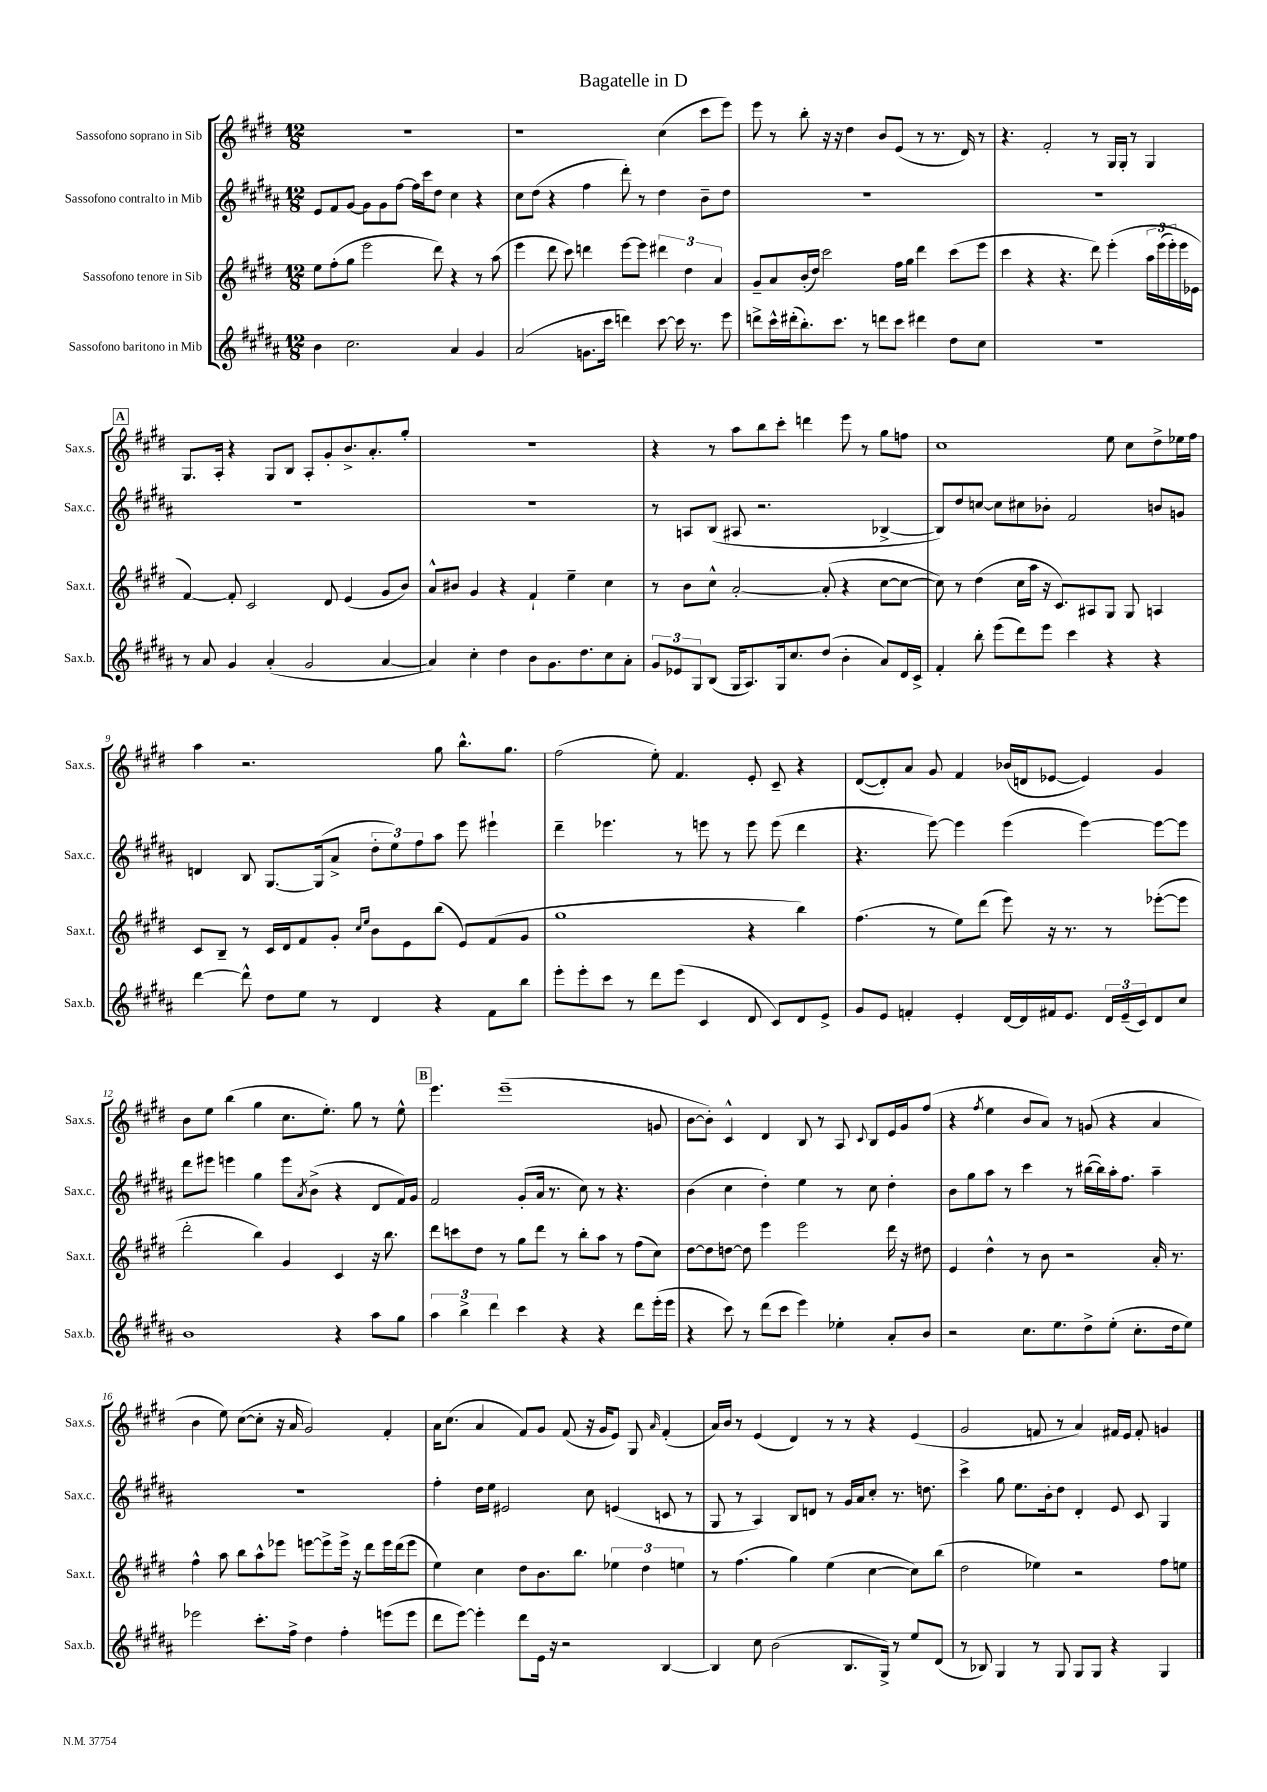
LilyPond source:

\header { title = "Bagatelle in D" }
<<
\new StaffGroup <<
\new Staff = "s0" \with { instrumentName = "Sassofono soprano in Sib" shortInstrumentName = "Sax.s." } {
    \clef treble \key e \major \numericTimeSignature \time 12/8
    R1. |
    r1 cis''4( cis'''8 e'''8) |
    e'''8 r8 b''8-. r16 r16 dis''4 b'8 e'8( r8 r8. dis'16) r8 |
    r4. fis'2-. r8 gis16 gis16-. r8 gis4 |
    \mark \markup { \box "A" } gis8. a16-. r4 gis8 b8 a8-. gis'8-. b'8.-> a'8.-. gis''8-. |
    r1. |
    r4 r8 a''8 b''8 cis'''8-. d'''4 e'''8 r8 gis''8 f''8 |
    cis''1 e''8 cis''8 dis''8-> ees''16 fis''16 |
    a''4 r2. gis''8 b''8.-^ gis''8. |
    fis''2( e''8-.) fis'4. e'8-. cis'8-- r4 |
    dis'8~( dis'8-.) a'8 gis'8 fis'4 bes'16( d'16 ees'8~ ees'4) gis'4 |
    b'8 e''8 b''4( gis''4 cis''8. e''8.-.) gis''8 r8 e''8-^ |
    \mark \markup { \box "B" } e'''4. e'''1--( g'8 |
    b'8~ b'8-.) cis'4-^ dis'4 b8 r8 a8 \appoggiatura { cis'8 } b8 e'16 gis'16 fis''8( |
    r4 \acciaccatura { fis''8 } e''4 b'8 a'8) r8 g'8( r4 a'4 |
    b'4 e''8) cis''8~( cis''8-. r16 a'16 gis'2) fis'4-. |
    a'16 cis''8.( a'4 fis'8) gis'8 fis'8( r16 gis'16 e'8) gis8 \grace { a'16 } fis'4-.( |
    a'16) b'16 r8 e'4( dis'4) r8 r8 r4 e'4( |
    gis'2 f'8 r8 a'4) fis'16 e'16 fis'8-. g'4 \bar "|." |
}
\new Staff = "s1" \with { instrumentName = "Sassofono contralto in Mib" shortInstrumentName = "Sax.c." } {
    \clef treble \key b \major \numericTimeSignature \time 12/8
    e'8 fis'8 gis'8~ gis'8 gis'8 fis''8~ fis''16 cis'''16 dis''8 cis''4 r4 |
    cis''8 dis''8( r4 fis''4 dis'''8-.) r8 dis''4 b'8-- dis''8 |
    R1. |
    R1. |
    \mark \markup { \box "A" } R1. |
    R1. |
    r8 a8 b8( ais8 r2. bes4~-> |
    bes8) dis''8 c''8~ c''8 cis''8 bes'8-. fis'2 b'8 g'8 |
    d'4 b8 gis8.~ gis16( ais'8-> \tuplet 3/2 { dis''8-. e''8) fis''8 } ais''8 e'''8 eis'''4-! |
    dis'''4-- ees'''4. r8 e'''8 r8 e'''8 e'''8( dis'''4 |
    r4. e'''8~) e'''4 e'''4( e'''4~) e'''8~ e'''8 |
    dis'''8 eis'''8 e'''4 gis''4 e'''8 \acciaccatura { ais'8 } b'8->( r4 dis'8 fis'16) gis'16 |
    \mark \markup { \box "B" } fis'2 gis'8-.( ais'16 r8. cis''8) r8 r4. |
    b'4( cis''4 dis''4-.) e''4 r8 cis''8 dis''4-. |
    b'8 gis''8 ais''8 r8 cis'''4 r8 bis''16~( bis''16) ais''16-. fis''8. ais''4-- |
    R1. |
    fis''4-. dis''16 e''16 eis'2 cis''8 e'4( c'8 r8 |
    gis8 r8 ais4) b8 d'8 r8 gis'16 ais'16 cis''8-. r8. d''8. |
    cis'''4-> gis''8 e''8. b'16-. dis''8 dis'4-. e'8 cis'8 gis4 \bar "|." |
}
\new Staff = "s2" \with { instrumentName = "Sassofono tenore in Sib" shortInstrumentName = "Sax.t." } {
    \clef treble \key e \major \numericTimeSignature \time 12/8
    e''8 fis''8-.( gis''8 e'''2 dis'''8) r4 r8 a''8( |
    e'''4 dis'''8 cis'''8) d'''4 e'''8~ e'''8 \tuplet 3/2 { dis'''4 dis''4 a'4 } |
    gis'8-- a'8 b'16-.( dis''16) cis'''2 fis''16 gis''16 dis'''4 cis'''8( e'''8 |
    cis'''4 r4 r4. dis'''8) e'''4-.\( \tuplet 3/2 { a''16 e'''16( e'''16-.) } e'''16 ees'16 |
    \mark \markup { \box "A" } fis'4~\) fis'8-. cis'2 dis'8 e'4( gis'8 b'8) |
    a'8-^ bis'8 gis'4 r4 fis'4-! e''4-- cis''4 |
    r8 b'8 cis''8-^ a'2~-. a'8-.( r4 cis''8~ cis''8~ |
    cis''8) r8 dis''4( cis''16 a''16 r16 cis'8.) ais8 gis8 gis8 a4 |
    cis'8 b8-- r8 cis'16 dis'16 fis'8 gis'8-. \grace { cis''16 e''16 } b'8 e'8 b''8( e'8) fis'8( gis'8 |
    gis''1 r4 b''4) |
    fis''4.( r8 e''8) dis'''8( e'''8) r16 r8. r8 ees'''8~-.( ees'''8 |
    dis'''2-. b''4) gis'4 cis'4 r16 b''8. |
    \mark \markup { \box "B" } dis'''8 c'''8 dis''8 r8 gis''8 dis'''8 r8 b''8-. a''8 r8 fis''8( cis''8) |
    dis''8~ dis''8 d''8~ d''8 e'''4 e'''2 dis'''16 r16 dis''8 |
    e'4 dis''4-^ r8 b'8 r2 a'16-. r8. |
    fis''4-^ a''8 b''8 a''8-^ ees'''8 e'''8~ e'''8-> e'''16-> r16 dis'''8 e'''16 dis'''16( e'''8 |
    e''4) cis''4 dis''8 b'8. b''8. \tuplet 3/2 { ees''4 dis''4 e''4 } |
    r8 fis''4.( gis''4) e''4( cis''4~ cis''8) b''8( |
    dis''2 ees''4) r2 fis''8 e''8 \bar "|." |
}
\new Staff = "s3" \with { instrumentName = "Sassofono baritono in Mib" shortInstrumentName = "Sax.b." } {
    \clef treble \key b \major \numericTimeSignature \time 12/8
    b'4 cis''2. ais'4 gis'4 |
    ais'2( g'8. cis'''16 d'''4) cis'''8~ cis'''16 r8. e'''8 |
    d'''8-> cis'''16-^ dis'''16-.( b''8.-.) cis'''8. r8 d'''8 cis'''8 dis'''4 dis''8 cis''8 |
    R1. |
    \mark \markup { \box "A" } r8 ais'8 gis'4 ais'4-.( gis'2 ais'4~ |
    ais'4) cis''4-. dis''4 b'8 gis'8. dis''8. cis''8 ais'8-. |
    \tuplet 3/2 { gis'8 ees'8 gis8 } b8( gis16 ais8.) gis16 cis''8. dis''8( b'4-. ais'8) dis'16 cis'16-> |
    fis'4-. b''8-. e'''8( dis'''8) e'''8 cis'''4 r4 r4 |
    dis'''4~ dis'''8-^ dis''8 e''8 r8 dis'4 r4 fis'8 b''8 |
    e'''8-. e'''8-. cis'''8 r8 dis'''8 e'''8( cis'4 dis'8 cis'8) dis'8 e'8-> |
    gis'8 e'8 f'4-. e'4-. dis'16~ dis'16 fis'16 e'8. \tuplet 3/2 { dis'16 e'16--( cis'16) } dis'8 cis''8 |
    b'1 r4 ais''8 gis''8 |
    \mark \markup { \box "B" } \tuplet 3/2 { ais''4 b''4-> dis'''4 } cis'''4 r4 r4 dis'''8 e'''16-.( e'''16 |
    r4 cis'''8) r8 dis'''8( cis'''8 e'''4) ees''4-. ais'8-. b'8 |
    r2 cis''8. e''8. dis''8-> e''8-.( cis''8.-. dis''16 e''8) |
    ees'''2 cis'''8.-. fis''16-> dis''4 fis''4-. e'''8( e'''8 |
    dis'''8 e'''8~) e'''4-. dis'''8 e'16 r16 r2 b4~ |
    b4 cis''8 b'2( b8. gis16->) r8 e''8 dis'8( |
    r8 bes8) gis4 r8 gis8 gis8 gis8 r4 gis4 \bar "|." |
}
>>
>>
